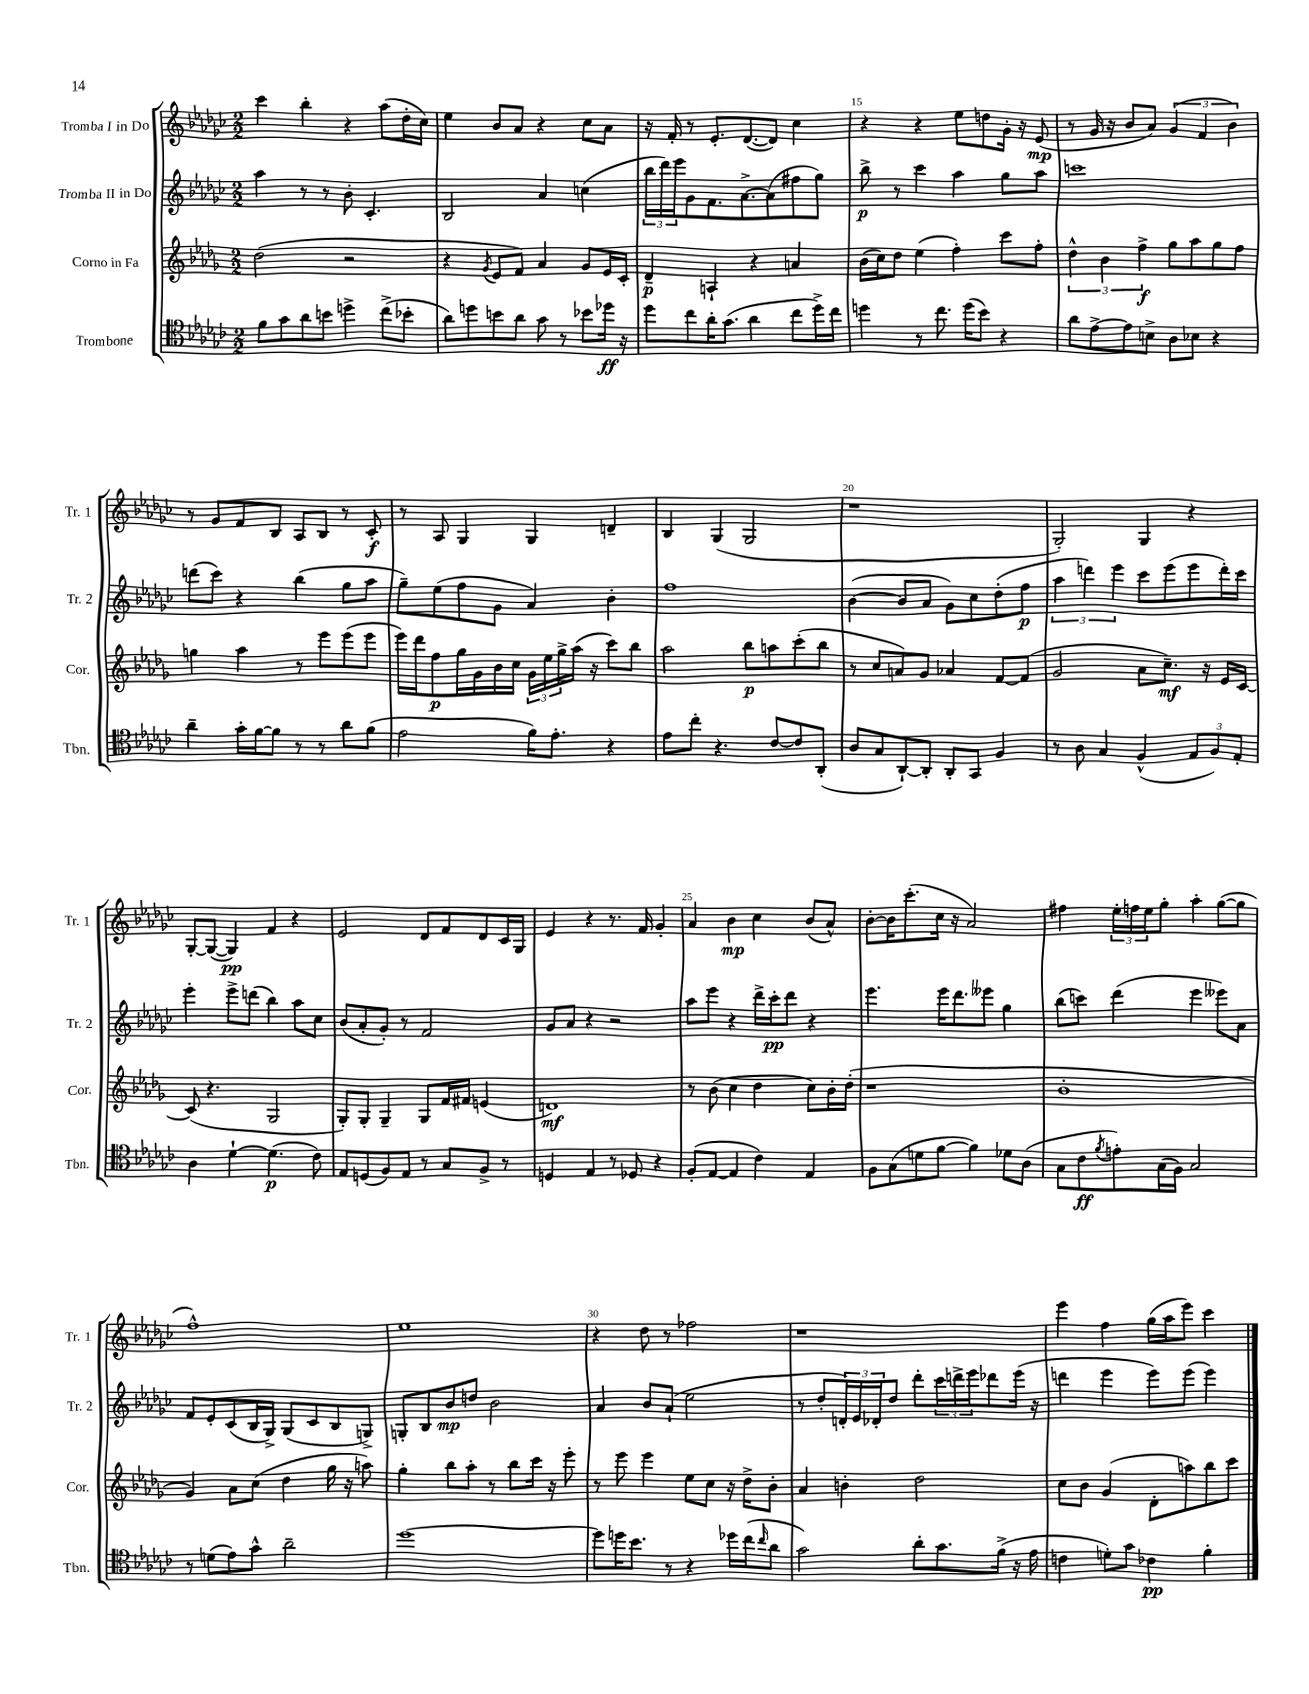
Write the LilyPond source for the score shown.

<<
\new StaffGroup <<
\new Staff = "s0" \with { instrumentName = "Tromba I in Do" shortInstrumentName = "Tr. 1" } {
    \clef treble \key ges \major \numericTimeSignature \time 2/2
    ces'''4 bes''4-. r4 aes''8( des''16-. ces''16) |
    ees''4 bes'8 aes'8 r4 ces''8 aes'8 |
    r16 f'16-. r8 ees'8.-. des'8.~( des'8) ces''4 |
    r4 r4 ees''8 d''8 ges'16-. r16 ees'8\mp( |
    r8 ges'16 r16 bes'8 aes'8) \tuplet 3/2 { ges'4( f'4 bes'4) } |
    r8 ges'8 f'8 bes8 aes8 bes8 r8 ces'8-.\f |
    r8 aes8 ges4 ges4 d'4-- |
    bes4 ges4( ges2 |
    r1 |
    ges2-.) ges4 r4 |
    ges8~-. ges8~( ges4\pp) f'4 r4 |
    ees'2 des'8 f'8 des'8 ces'16 ges16 |
    ees'4 r4 r8. f'16 ges'4-. |
    aes'4 bes'4\mp ces''4 bes'8( aes'8-^) |
    bes'8~-. bes'16 ces'''8.-.( ces''16 r16 aes'2) |
    fis''4 \tuplet 3/2 { ees''16-. f''16 ees''16 } ges''8-. aes''4-. ges''8~( ges''8 |
    f''1-^) |
    ees''1 |
    r4 des''8 r8 fes''2 |
    r1 |
    ees'''4 f''4 ges''16( aes''16 ees'''8) ces'''4 \bar "|." |
}
\new Staff = "s1" \with { instrumentName = "Tromba II in Do" shortInstrumentName = "Tr. 2" } {
    \clef treble \key ges \major \numericTimeSignature \time 2/2
    aes''4 r8 r8 bes'8-. ces'4.-. |
    bes2 aes'4 c''4( |
    \tuplet 3/2 { bes''16 des'''16) ees'''16 } ges'8 f'8. aes'8.~-> aes'8( fis''8 ges''8) |
    bes''8->\p r8 ces'''4 aes''4 ges''8 aes''8 |
    c'''1 |
    d'''8( ces'''8) r4 bes''4( ges''8 aes''8 |
    ges''8--) ees''8( f''8 ges'8 aes'4) bes'4-. |
    f''1 |
    bes'4~( bes'8 aes'8 ges'8) ces''8 des''8-.( f''8\p |
    \tuplet 3/2 { aes''4 d'''4) ees'''4 } ces'''8 ees'''8( ees'''8 d'''16-.) ces'''16 |
    ees'''4-. ees'''8-> d'''8( bes''4) aes''8 ces''8 |
    bes'8( aes'8-. ges'8-.) r8 f'2 |
    ges'8 aes'8 r4 r2 |
    aes''8 ees'''8 r4 des'''16-> ces'''16-.\pp des'''8 r4 |
    ees'''4. ees'''16 des'''8. eeses'''8 ges''4 |
    bes''8( c'''8) des'''4( ees'''4 eeses'''8) aes'8 |
    f'8 ees'8-. ces'8( bes16 ges16->) ges8( ces'8 bes8 g8->) |
    g8-. bes8 bes'8\mp d''8 bes'2 |
    aes'4 bes'8 aes'8-!( ees''2 |
    r8 des''8-. \tuplet 3/2 { d'16-.) ees'16 des'16-. } des''8 des'''8-. \tuplet 3/2 { ces'''16 d'''16-> ees'''16 } des'''8 ees'''16( r16 |
    d'''4 ees'''4 ees'''8) ees'''8( ees'''4) \bar "|." |
}
\new Staff = "s2" \with { instrumentName = "Corno in Fa" shortInstrumentName = "Cor." } {
    \clef treble \key des \major \numericTimeSignature \time 2/2
    des''2( r2 |
    r4 \acciaccatura { ges'8 } ees'8 f'8) aes'4 ges'8 ees'16 c'16-. |
    des'4--\p a4-! r4 a'4 |
    bes'16( c''16) des''8 ees''4( f''4-.) c'''8 f''8-. |
    \tuplet 3/2 { des''4-^ bes'4 f''4->\f } ges''8 aes''8 ges''8 f''8 |
    g''4 aes''4 r8 ees'''8 ees'''8( ees'''8 |
    ees'''16) des'''16 f''8\p ges''16 ges'16 bes'16 c''16 \tuplet 3/2 { ges'16 ees''16 ges''16-> } aes''16( r16 c'''8) bes''8 |
    aes''2 bes''8\p a''8 c'''8-.( bes''8 |
    r8 c''8 a'8) ges'8 aes'4 f'8~ f'8( |
    ges'2 aes'8 c''8.--\mf) r16 ees'16 c'16~ |
    c'8( r4. ges2 |
    ges8-.) ges8-. ges4-- ges8 f'16 fis'16 e'4( |
    d'1\mf) |
    r8 bes'8( c''4 des''4 c''8) bes'16-. des''16-.( |
    r1 |
    bes'1-. |
    ges'4) aes'8 c''8( des''4 ges''16 r16 a''8) |
    ges''4-. bes''8 aes''8-. r8 bes''8 c'''16 r16 ees'''8-. |
    r8 ees'''8 ees'''4 ees''8 c''8 r16 des''16-> bes'8-. |
    aes'4 b'4-. des''2 |
    c''8 bes'8 ges'4( des'8-. a''8) bes''8 c'''8 \bar "|." |
}
\new Staff = "s3" \with { instrumentName = "Trombone" shortInstrumentName = "Tbn." } {
    \clef tenor \key ges \major \numericTimeSignature \time 2/2
    f'8 ges'8 aes'8 b'8 d''4-> ces''8->( bes'8-. |
    aes'8) d''8 b'8 aes'8 ges'8 r8 bes'8 des''16\ff r16 |
    des''8 ces''8 aes'16-. ges'8.( aes'4 ces''8 des''16->) ces''16 |
    d''4 r8 ces''8. d''16( bes'8) r4 |
    aes'8 ees'8~-> ees'8 b8-> aes8 bes8 r4 |
    aes'4-- ges'16-. f'16~ f'8 r8 r8 aes'8 f'8( |
    ees'2 f'16) ees'8.-. r4 |
    ees'8 ces''8-. r4. ces'8~ ces'8 aes,8-.( |
    aes8 ges8 aes,8~-!) aes,8-. aes,8-. ges,8 f4 |
    r8 aes8 ges4 f4-^( \tuplet 3/2 { ees8 f8) ees8-. } |
    aes4 des'4~-! des'4.\p( ces'8) |
    ees8 d8( f8) ees8 r8 ges8 f8-> r8 |
    d4 ees4 r8 des8 r4 |
    f8-.( ees8~ ees4 ces'4) ees4 |
    f8 ges8( d'8 f'8~ f'4) des'8 aes8( |
    ges8 ces'8\ff \acciaccatura { f'8 } e'8-.) ges16( f16) ges2 |
    r8 d'8( ees'8) ges'8-^ aes'2-- |
    des''1~ |
    des''8 d''16 bes'8. r8 r4 des''16 ces''16( \grace { ces''16 } aes'8 |
    ges'2) aes'8-. ges'8. f'16->( r16 ees'16 |
    c'4 d'8-.) ges'8 ces'4\pp f'4-. \bar "|." |
}
>>
>>
\layout { \context { \Score currentBarNumber = #12 \override BarNumber.break-visibility = ##(#f #t #t) barNumberVisibility = #(every-nth-bar-number-visible 5) } }
